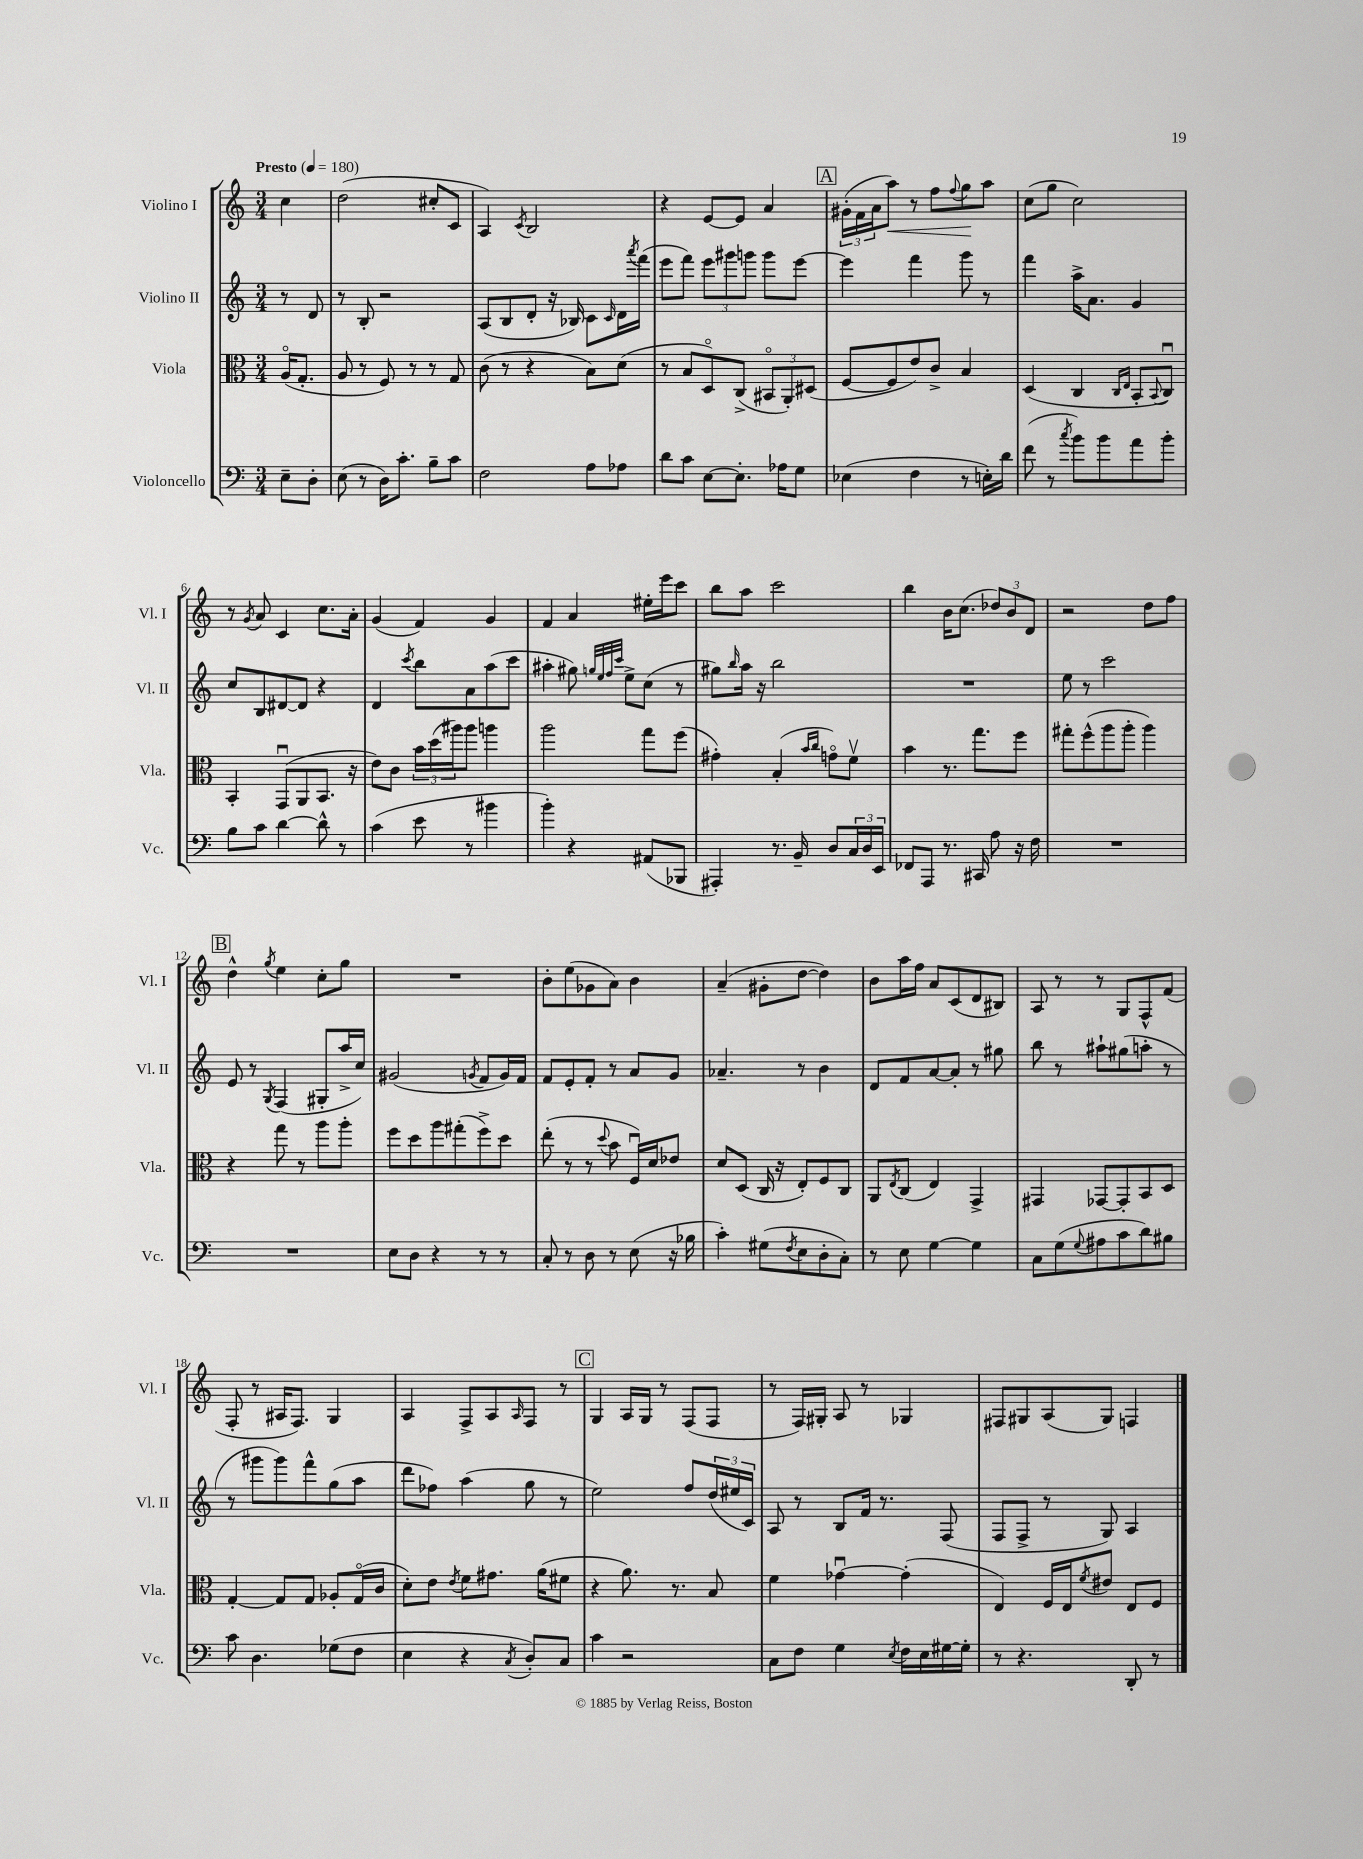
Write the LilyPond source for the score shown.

<<
\new StaffGroup <<
\new Staff = "s0" \with { instrumentName = "Violino I" shortInstrumentName = "Vl. I" } {
    \clef treble \key c \major \numericTimeSignature \time 3/4 \partial 4 \tempo "Presto" 4 = 180
    c''4 |
    d''2( cis''8-. c'8 |
    a4) \acciaccatura { c'8 } b2 |
    r4 e'8~ e'8 a'4 |
    \mark \markup { \box "A" } \tuplet 3/2 { gis'16-.( f'16 a'16 } a''8\<) r8 f''8 \appoggiatura { f''8 } g''8\! a''8 |
    c''8( g''8 c''2) |
    r8 \acciaccatura { g'8 } a'8 c'4 c''8. a'16-. |
    g'4( f'4) g'4 |
    f'4 a'4 eis''16-. e'''16 c'''8 |
    b''8 a''8 c'''2 |
    b''4 b'16 c''8.( \tuplet 3/2 { des''8) b'8 d'8 } |
    r2 d''8 f''8 |
    \mark \markup { \box "B" } d''4-^ \acciaccatura { g''8 } e''4 c''8-. g''8 |
    R2. |
    b'8-. e''8( ges'8 a'8) b'4 |
    a'4--( gis'8-. d''8~ d''4) |
    b'8 a''16 f''16 a'8 c'8( d'8 bis8) |
    a8 r8 r8 g8 f8-^ f'8( |
    f8-. r8 ais16 f8.) g4 |
    a4 f8-> a8 \grace { a16 } f8 r8 |
    \mark \markup { \box "C" } g4 a16 g16 r8 f8( f8 |
    r8 f16) gis16-. a8 r8 ges4 |
    fis8 gis8 a8( gis8) f4 \bar "|." |
}
\new Staff = "s1" \with { instrumentName = "Violino II" shortInstrumentName = "Vl. II" } {
    \clef treble \key c \major \numericTimeSignature \time 3/4 \partial 4
    r8 d'8 |
    r8 b8-. r2 |
    a8( b8 d'8-. r16 bes16) c'8 \grace { c'16 } d'16 \acciaccatura { a'''8 } f'''16( |
    e'''8 f'''8) \tuplet 3/2 { e'''8 gis'''8 g'''8 } g'''8 e'''8~ |
    \mark \markup { \box "A" } e'''4 f'''4 g'''8 r8 |
    f'''4 a''16-> a'8. g'4 |
    c''8 b8 dis'8~ dis'8 r4 |
    d'4 \acciaccatura { c'''8 } b''8 a'8 a''8( c'''8 |
    ais''4-. gis''8) \grace { g''32 e''32 f''32 c'''32 } e''8-> c''8( r8 |
    gis''8) \grace { b''16 } a''16 r16 b''2 |
    R2. |
    e''8 r8 c'''2 |
    \mark \markup { \box "B" } e'8 r8 \acciaccatura { g8 } f4( gis8-. a''16-> c''16) |
    gis'2( \acciaccatura { g'8 } f'8 g'16) f'16 |
    f'8 e'8-. f'8-. r8 a'8 g'8 |
    aes'4.-- r8 b'4 |
    d'8 f'8 a'8~ a'8-. r8 gis''8 |
    b''8 r8 ais''8-! gis''8( a''8-. r8 |
    r8 gis'''8 gis'''8) f'''8-^ g''8( a''8 |
    d'''8 fes''8) a''4( g''8 r8 |
    \mark \markup { \box "C" } e''2) f''8 \tuplet 3/2 { d''16( eis''16 c'16) } |
    a8 r8 b8 f'16 r8. f8( |
    f8 f8-> r8 g8) a4 \bar "|." |
}
\new Staff = "s2" \with { instrumentName = "Viola" shortInstrumentName = "Vla." } {
    \clef alto \key c \major \numericTimeSignature \time 3/4 \partial 4
    a16\flageolet( g8.-. |
    a8 r8 f8) r8 r8 g8 |
    c'8( r8 r4 b8) d'8( |
    r8 b8 d8\flageolet) c8->( \tuplet 3/2 { bis,8\flageolet a,8-.) dis8( } |
    \mark \markup { \box "A" } f8~ f8 e'8) c'8-> b4 |
    d4( c4 \grace { c16 e16 } b,8-. \appoggiatura { b,8 } c8\downbow) |
    b,4-. g,8\downbow( a,8 b,8. r16 |
    e'8) c'8 \tuplet 3/2 { b'16 d''16( ais''16) } ais''8 a''4 |
    a''2 g''8 f''8( |
    gis'4-.) b4-.( \grace { b'16 c''16 } g'8\flageolet) f'8\upbow |
    b'4 r8. g''8. f''8 |
    gis''8-. f''8-^( a''8 a''8-. a''4) |
    \mark \markup { \box "B" } r4 g''8 r8 a''8 a''8-. |
    f''8 d''8 a''8 gis''8-.( f''8->) d''8 |
    e''8-.( r8 r8 \appoggiatura { d''8 } b'8 f16\downbow) d'16 ees'8 |
    d'8 d8( c16 r16 e8-.) f8 c8 |
    a,8 \acciaccatura { e8 } c8( e4) g,4-> |
    gis,4 ges,8~ ges,8-. b,8 d8 |
    g4~-. g8 g8 aes8-. g16\flageolet( c'16 |
    d'8-.) e'8 \acciaccatura { e'8 } f'8 gis'8. a'16( fis'8 |
    \mark \markup { \box "C" } r4 a'8.) r8. b8 |
    f'4 ges'4~\downbow ges'4-.( |
    e4) f16 e16 \acciaccatura { f'8 } eis'8 e8 f8 \bar "|." |
}
\new Staff = "s3" \with { instrumentName = "Violoncello" shortInstrumentName = "Vc." } {
    \clef bass \key c \major \numericTimeSignature \time 3/4 \partial 4
    e8-- d8-. |
    e8( r8 d16) c'8.-. b8-- c'8 |
    f2 a8 aes8 |
    d'8 c'8 e8~ e8.-. aes16 g8 |
    \mark \markup { \box "A" } ees4( f4 r8 e16-.) d'16 |
    f'8( r8 \acciaccatura { c''8 } b'8) b'8 a'8 b'8-. |
    b8 c'8 d'4~ d'8-^ r8 |
    c'4( e'8 r8 bis'4 |
    b'4-.) r4 ais,8( bes,,8 |
    ais,,4-.) r8. b,16-- d8 \tuplet 3/2 { c16 d16 e,16 } |
    fes,8 a,,8 r8. cis,16 a8 r16 f16 |
    R2. |
    \mark \markup { \box "B" } R2. |
    e8 d8 r4 r8 r8 |
    c8-. r8 d8 r8 e8( r16 bes16 |
    c'4-.) gis8( \acciaccatura { f8 } e8 d8-. c8-.) |
    r8 e8 g4~ g4 |
    c8 g8( \appoggiatura { g8 } ais8 c'8 d'8) bis8 |
    c'8 d4. ges8( f8 |
    e4 r4 \acciaccatura { c8 } d8-.) c8 |
    \mark \markup { \box "C" } c'4 r2 |
    c8 f8 g4 \acciaccatura { e8 } f16 e16 gis16~ gis16-. |
    r8 r4. d,8-. r8 \bar "|." |
}
>>
>>
